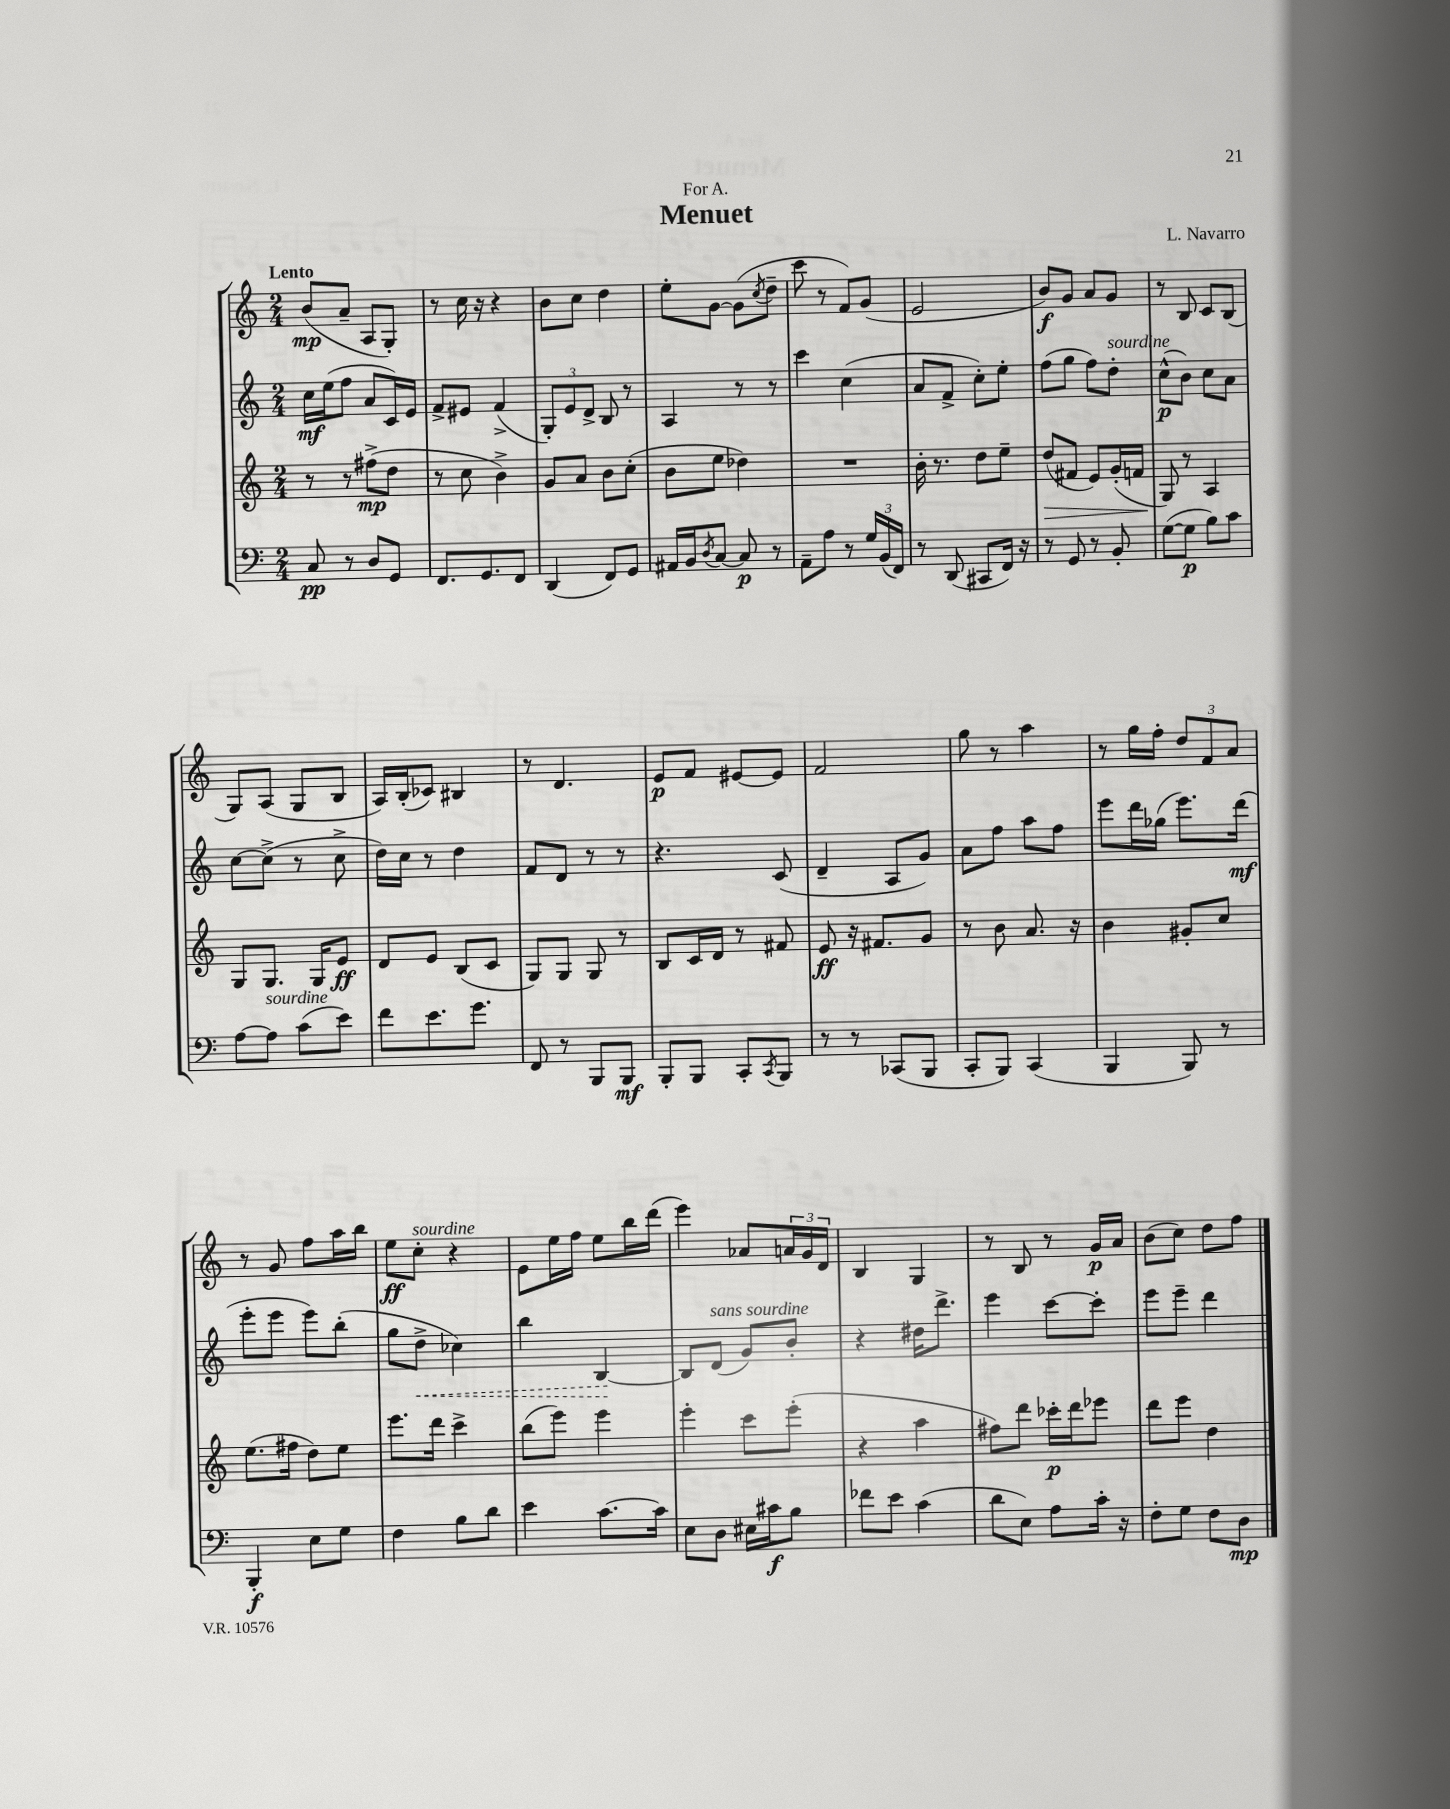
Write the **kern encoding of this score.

**kern	**dynam	**kern	**dynam	**kern	**dynam	**kern	**dynam
*part4	*part4	*part3	*part3	*part2	*part2	*part1	*part1
*staff4	*staff4	*staff3	*staff3	*staff2	*staff2	*staff1	*staff1
*clefF4	*	*clefG2	*	*clefG2	*	*clefG2	*
*k[]	*	*k[]	*	*k[]	*	*k[]	*
*M2/4	*	*M2/4	*	*M2/4	*	*M2/4	*
=1	=1	=1	=1	=1	=1	=1	=1
!	!	!	!	!	!	!LO:TX:a:B:t=Lento	!
8C/	pp	8r	.	16cc\LL	mf	(8b/L	mp
.	.	.	.	(16ee\J	.	.	.
8r	.	8r	.	8ff\J	.	8a~/J	.
8D/L	.	(8ff#X^\L	mp	8a/L	.	8A/L	.
8GG/J	.	8dd\J	.	16c/L)	.	8G'/J)	.
.	.	.	.	16e/JJ	.	.	.
=2	=2	=2	=2	=2	=2	=2	=2
8.FF/L	.	8r	.	8f^/L	.	8r	.
.	.	8cc\	.	8e#X/J	.	16cc\	.
8.GG/	.	.	.	.	.	16r	.
.	.	4b^\)	.	(4f^/	.	4r	.
8FF/J	.	.	.	.	.	.	.
=3	=3	=3	=3	=3	=3	=3	=3
(4DD/	.	8g/L	.	12G'/L)	.	8b\L	.
.	.	.	.	12e/	.	.	.
.	.	8a/J	.	.	.	8cc\J	.
.	.	.	.	12d^/J	.	.	.
8FF/L)	.	8b\L	.	8B/	.	4dd\	.
8GG/J	.	(8cc'\J	.	8r	.	.	.
=4	=4	=4	=4	=4	=4	=4	=4
16AA#X/LL	.	8b\L	.	4A/	.	8ee'\L	.
16BB/J	.	.	.	.	.	.	.
8qD/	.	.	.	.	.	.	.
[8C/J	.	8ee\J	.	.	.	[8g\J	.
8C/]	p	4dd-X\)	.	8r	.	(8g\L]	.
.	.	.	.	.	.	8qcc/	.
8r	.	.	.	8r	.	8dd~\J	.
=5	=5	=5	=5	=5	=5	=5	=5
8AA~\L	.	2r	.	4ccc\	.	8ccc\	.
8A\J	.	.	.	.	.	8r	.
8r	.	.	.	(4cc\	.	8f/L)	.
24G/LL	.	.	.	.	.	(8g/J	.
(24BB/	.	.	.	.	.	.	.
24FF/JJ)	.	.	.	.	.	.	.
=6	=6	=6	=6	=6	=6	=6	=6
8r	.	16b'\	.	8a/L	.	2e/	.
.	.	8.r	.	.	.	.	.
(8DD/	.	.	.	8f^/J	.	.	.
8CC#X/L	.	8dd\L	.	8cc'\L)	.	.	.
16FF/Jk)	.	8ee~\J	.	8ee'\J	.	.	.
16r	.	.	.	.	.	.	.
=7	=7	=7	=7	=7	=7	=7	=7
!	!	!	!LO:HP:b	!	!	!	!
8r	.	(8dd/L	>	(8ff\L	.	8b/L)	f
8GG/	.	8f#X/J	.	8gg\J	.	8g/J	.
8r	.	8e/L)	.	8ff\L)	.	8a/L	.
!	!	!	!	!LO:TX:a:i:t=sourdine	!	!	!
8BB'/	.	(16g'/L	.	8dd'\J	.	8g/J	.
.	.	16fn/JJ	.	.	.	.	.
=8	=8	=8	=8	=8	=8	=8	=8
([8G\L	.	8G/)	.	(8cc^^\L	p	8r	.
8G\J]	p	8r	]	8b\J)	.	8B/	.
8B\L)	.	4A/	.	8cc\L	.	8c/L	.
8c\J	.	.	.	8a\J	.	(8B/J	.
!!LO:LB:g=z
=9	=9	=9	=9	=9	=9	=9	=9
[8A\L	.	8G/L	.	[8cc\L	.	8G/L)	.
!LO:TX:a:i:t=sourdine	!	!	!	!	!	!	!
8A\J]	.	8.G/J	.	(8cc^\J]	.	(8A/J	.
(8c\L	.	.	.	8r	.	8G/L	.
.	.	16G/KL	.	.	.	.	.
8e\J)	.	8e/J	ff	8cc^\	.	8B/J	.
=10	=10	=10	=10	=10	=10	=10	=10
8f\L	.	8d/L	.	16dd\LL)	.	16A/LL)	.
.	.	.	.	16cc\JJ	.	(16B'/J	.
8.e\	.	8e/J	.	8r	.	8c-X/J)	.
.	.	(8B/L	.	4dd\	.	4B#X/	.
8.g\J	.	.	.	.	.	.	.
.	.	8c/J	.	.	.	.	.
=11	=11	=11	=11	=11	=11	=11	=11
8FF/	.	8G/L)	.	8f/L	.	8r	.
8r	.	8G/J	.	8d/J	.	4.d/	.
8BBB/L	.	8G/	.	8r	.	.	.
8BBB/J	mf	8r	.	8r	.	.	.
=12	=12	=12	=12	=12	=12	=12	=12
8BBB'/L	.	8B/L	.	4.r	.	8e/L	p
8BBB/J	.	16c/L	.	.	.	8f/J	.
.	.	16d/JJ	.	.	.	.	.
8CC'/L	.	8r	.	.	.	[8e#X/L	.
8qCC/	.	.	.	.	.	.	.
8BBB/J	.	8f#X/	.	(8c/	.	8e#/J]	.
=13	=13	=13	=13	=13	=13	=13	=13
8r	.	8e/	ff	4d~/	.	2f/	.
8r	.	16r	.	.	.	.	.
.	.	8.f#X/L	.	.	.	.	.
(8CC-X/L	.	.	.	8A/L	.	.	.
8BBB/J	.	8g/J	.	8g/J)	.	.	.
=14	=14	=14	=14	=14	=14	=14	=14
8CC'/L	.	8r	.	8a\L	.	8gg\	.
8BBB/J)	.	8b\	.	8ff\J	.	8r	.
(4CC/	.	8.a/	.	8aa\L	.	4aa\	.
.	.	.	.	8ff\J	.	.	.
.	.	16r	.	.	.	.	.
=15	=15	=15	=15	=15	=15	=15	=15
4BBB/	.	4b\	.	8eee\L	.	8r	.
.	.	.	.	16ddd\L	.	16gg\LL	.
.	.	.	.	(16gg-X\JJ	.	16ff'\JJ	.
8BBB/)	.	8g#X'/L	.	8.eee\L)	.	12dd/L	.
.	.	.	.	.	.	12f/	.
8r	.	8cc/J	.	.	.	.	.
.	.	.	.	.	.	12a/J	.
.	.	.	.	(16ddd\Jk	mf	.	.
!!LO:LB:g=z
=16	=16	=16	=16	=16	=16	=16	=16
4BBB'/	f	(8.ee\L	.	8eee'\L	.	8r	.
.	.	.	.	8eee\J	.	8g/	.
.	.	16ff#X\Jk	.	.	.	.	.
8E\L	.	8dd\L)	.	8eee\L)	.	8ff\L	.
8G\J	.	8ee\J	.	(8bb'\J	.	16aa\L	.
.	.	.	.	.	.	16bb\JJ	.
=17	=17	=17	=17	=17	=17	=17	=17
4F\	.	8.eee\L	.	8gg\L	.	8ee\L	ff
!	!	!	!	!	!	!LO:TX:a:i:t=sourdine	!
!	!	!	!	!	!LO:HP:b	!	!
.	.	.	.	8dd^\J	<	8cc'\J	.
.	.	16ddd\Jk	.	.	.	.	.
8B\L	.	4ccc^\	.	4cc-X\)	.	4r	.
8d\J	.	.	.	.	.	.	.
=18	=18	=18	=18	=18	=18	=18	=18
4e\	.	(8bb\L	.	4bb\	.	8e\L	.
.	.	8eee\J)	.	.	.	16ee\L	.
.	.	.	.	.	.	16ff\JJ	.
[8.c\L	.	4eee\	.	[4B/	.	8ee\L	.
.	.	.	.	.	.	16bb\L	.
16c\Jk]	.	.	.	.	.	(16ddd\JJ	.
.	.	.	.	.	[	.	.
=19	=19	=19	=19	=19	=19	=19	=19
8E\L	.	4eee'\	.	8B/L]	.	4eee\)	.
!	!	!	!	!LO:TX:a:i:t=sans sourdine	!	!	!
8D\J	.	.	.	(8d/J	.	.	.
16E#X\LL	.	8ccc\L	.	8g/L)	.	8a-X/L	.
16c#X\J	f	.	.	.	.	.	.
8B\J	.	(8eee'\J	.	8b'/J	.	24an/L	.
.	.	.	.	.	.	24g/	.
.	.	.	.	.	.	24d/JJ	.
=20	=20	=20	=20	=20	=20	=20	=20
8f-X\L	.	4r	.	4r	.	4B/	.
8e\J	.	.	.	.	.	.	.
(4c\	.	4aa\	.	16dd#X\KL	.	4G/	.
.	.	.	.	8.ddd^\J	.	.	.
=21	=21	=21	=21	=21	=21	=21	=21
8d\L	.	8ff#X\L)	.	4eee\	.	8r	.
8E\J)	.	8ddd\J	.	.	.	8B/	.
8A\L	.	16ccc-X'\LL	p	[8ccc\L	.	8r	.
.	.	16ddd\J	.	.	.	.	.
16c'\Jk	.	8eee-X\J	.	8ccc'\J]	.	16g/LL	p
16r	.	.	.	.	.	16a/JJ	.
=22	=22	=22	=22	=22	=22	=22	=22
8F'\L	.	8ddd\L	.	8eee\L	.	(8b\L	.
8G\J	.	8eee\J	.	8eee~\J	.	8cc\J)	.
8F\L	.	4dd\	.	4ddd\	.	8dd\L	.
8D\J	mp	.	.	.	.	8ff\J	.
==	==	==	==	==	==	==	==
*-	*-	*-	*-	*-	*-	*-	*-
